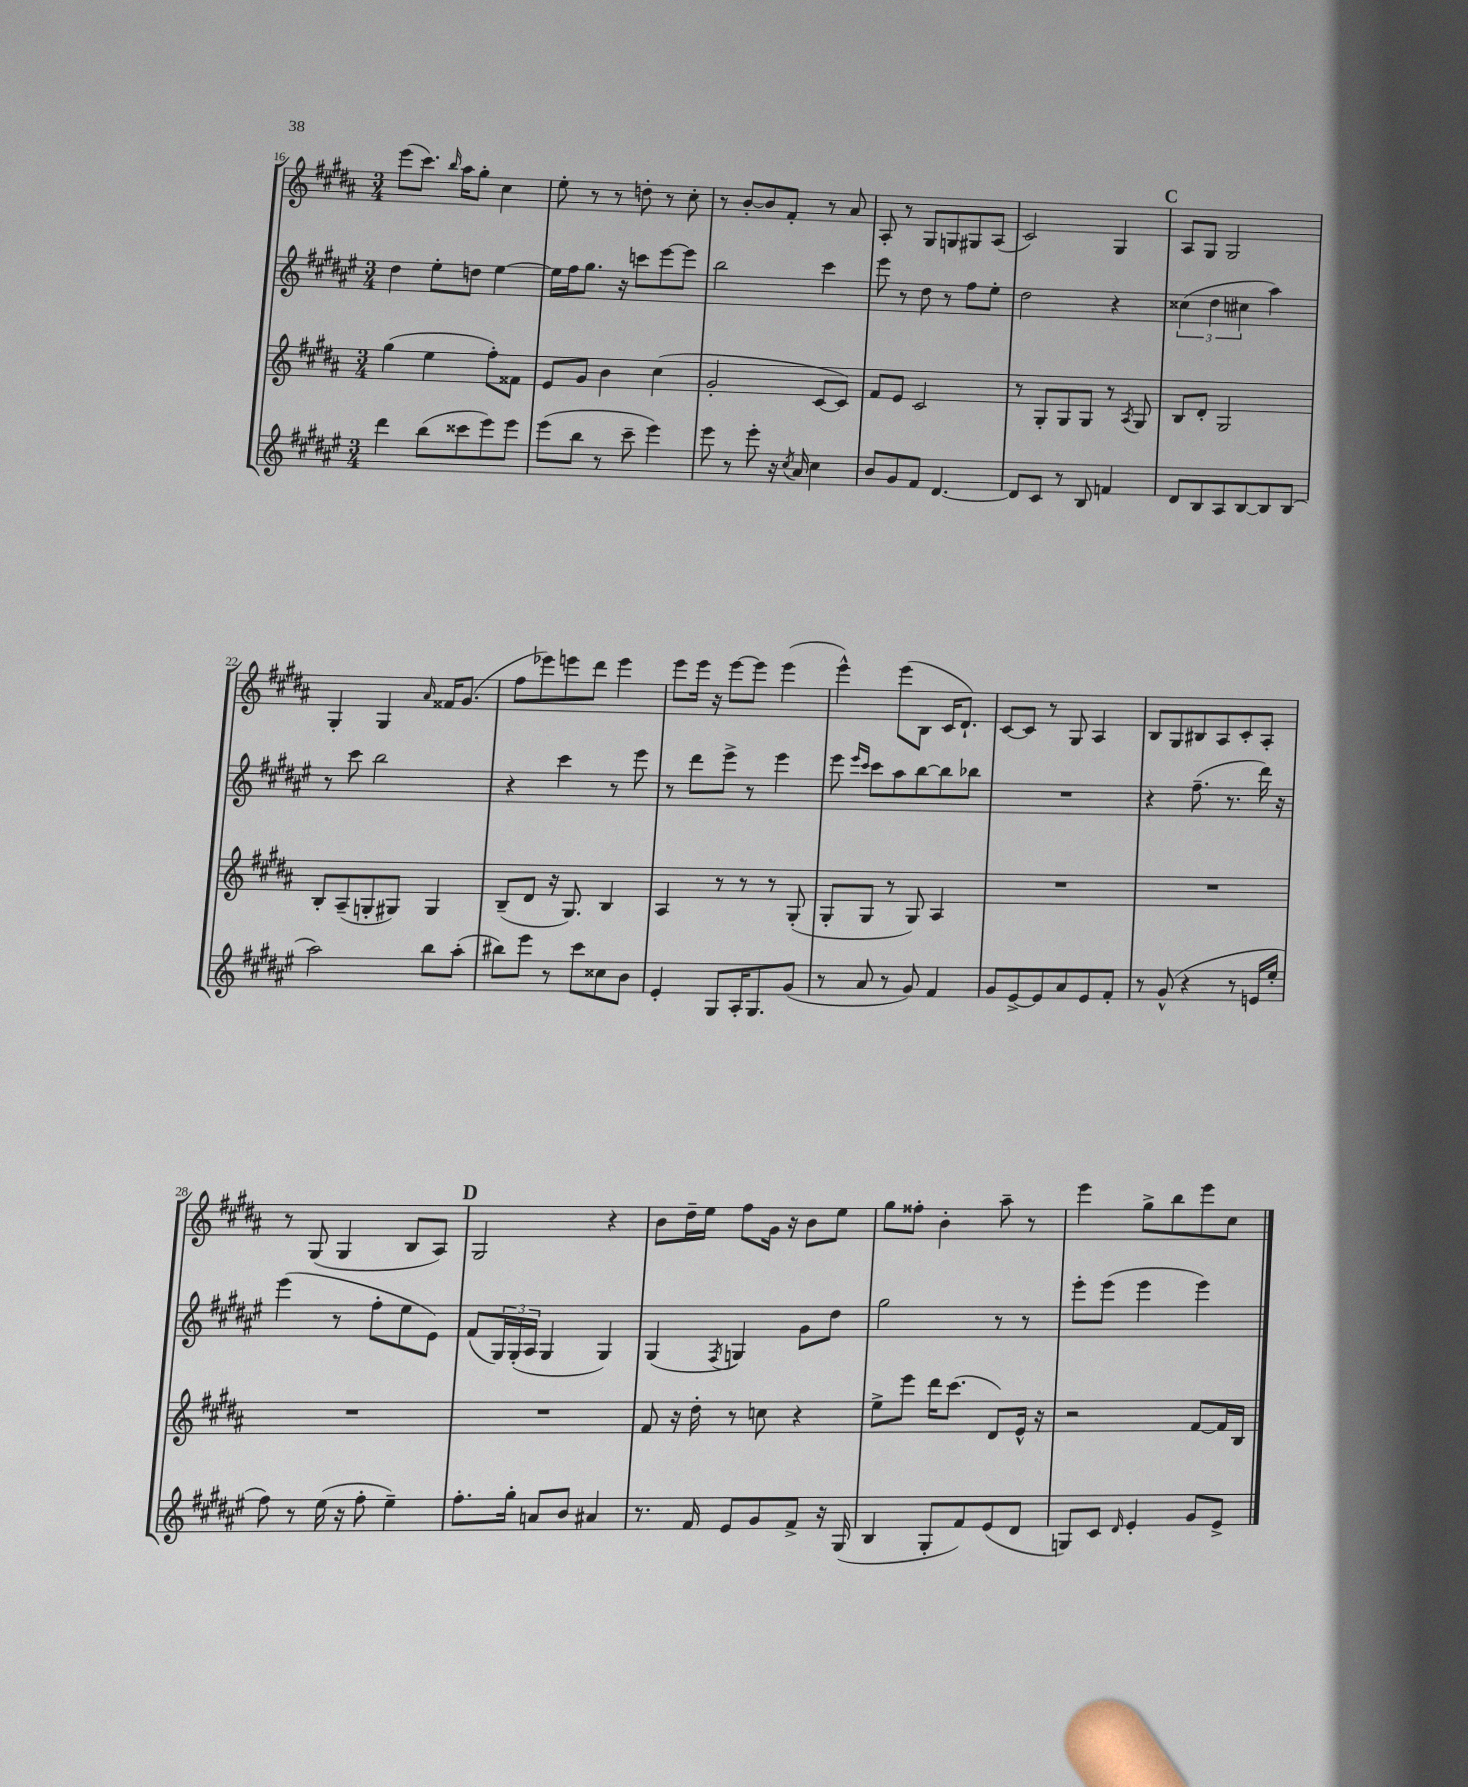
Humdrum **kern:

**kern	**kern	**kern	**kern
*staff4	*staff3	*staff2	*staff1
*clefG2	*clefG2	*clefG2	*clefG2
*k[f#c#g#d#a#e#]	*k[f#c#g#d#a#]	*k[f#c#g#d#a#e#]	*k[f#c#g#d#a#]
*M3/4	*M3/4	*M3/4	*M3/4
4ddd#\	(4gg#\	4dd#\	(8eee\L
.	.	.	8.ccc#\J)
(8bb\L	4ee\	8ee#'\L	.
.	.	.	16qqbb/
.	.	.	16aa#\LK
8ccc##\	.	8dd\J	8gg#'\J
8eee#\)	8ff#'\L)	[4ee#\	4cc#\
8eee#\J	8f##\J	.	.
=	=	=	=
(8eee#\L	8e/L	16ee#\]LL	8ee'\
.	.	16ff#\J	.
8bb\J	8g#/J	8.gg#\J	8r
8r	4b\	.	8r
.	.	16r	.
8ccc#~\	.	8ccc\L	8dd'\
4eee#\)	(4cc#\	[8eee#\	8r
.	.	8eee#\]J	8cc#'\
=	=	=	=
8eee#\	2g#'/	2bb\	8r
8r	.	.	[8b'/L
8eee#'\	.	.	8b/]
16r	.	.	8f#'/J
8qcc#/	.	.	.
16a#/	.	.	.
4cc#\	[8c#/L	4ccc#\	8r
.	8c#/]J)	.	8a#/
=	=	=	=
8b/L	8f#/L	8eee#\	8A#'/
8g#/	8e/J	8r	8r
8f#/J	2c#/	8dd#\	8G#/L
[4.d#/	.	8r	8G/
.	.	8ff#\L	8G#/
.	.	8ee#'\J	(8A#/J
=	=	=	=
8d#/]L	8r	2dd#\	2c#/)
8c#/J	8G#'/L	.	.
8r	8G#/	.	.
8B/	8G#/J	.	.
4f/	8r	4r	4G#/
.	8qA#/	.	.
.	8G#/	.	.
=	=	=	=
8d#/L	8B/L	(6cc##\	8A#/L
8B/	8d#'/J	.	8G#/J
.	.	6dd#\	.
8A#/	2G#/	.	2G#/
.	.	6cc#\	.
[8B/	.	.	.
8B/]	.	4aa#\)	.
(8B/J	.	.	.
=	=	=	=
2aa#\)	8B'/L	8r	4G#'/
.	(8A#~/	8ccc#\	.
.	8G'/	2bb\	4G#/
.	8G#/J)	.	.
.	.	.	16qqa#/
8bb\L	4G#/	.	16f##/LK
.	.	.	(8.g#/J
(8aa#'\J	.	.	.
=	=	=	=
8bb#\L)	(8B~/L	4r	8ff#\L
8eee#\J	8d#/J	.	8eee-\)
8r	16r	4ccc#\	8eee\
.	8.G#/)	.	.
8ccc#\L	.	.	8ddd#\J
8cc##\	4B/	8r	4eee\
8b\J	.	8eee#\	.
=	=	=	=
4e#'/	4A#/	8r	8eee\L
.	.	8ddd#\L	16eee\Jk
.	.	.	16r
8G#/L	8r	8eee#^\J	[8eee\L
16A#'/K	8r	8r	8eee\]J
8.G#/	.	.	.
.	8r	4eee#\	(4eee\
(8g#/J	(8G#'/	.	.
=	=	=	=
8r	8G#'/L	8eee#\	4eee^^\)
.	.	16qqeee#/LL	.
.	.	16qqccc#/JJ	.
8a#/	8G#/J	8ccc#\L	.
8r	8r	8aa#\	(8eee\L
8g#/)	8G#/)	[8bb\	8B\J
4f#/	4A#/	8bb\]	16c#/LK
.	.	.	8.d#`/J)
.	.	8bb-\J	.
=	=	=	=
8g#/L	2.r	2.r	[8c#/L
[8e#^/	.	.	8c#/]J
8e#/]	.	.	8r
8a#/	.	.	8G#/
8e#/	.	.	4A#/
8f#'/J	.	.	.
=	=	=	=
8r	2.r	4r	8B/L
(8g#^^/	.	.	8G#/
4r	.	(8.ff#~\	8B#/
.	.	.	8A#/
.	.	8.r	.
8r	.	.	8c#'/
16e/LL	.	16ddd#\)	8A#'/J
16ee#'/JJ	.	16r	.
=	=	=	=
8ff#\)	2.r	(4eee#\	8r
8r	.	.	(8G#/
(16ee#\	.	8r	4G#/
16r	.	.	.
8ff#'\	.	8ff#'\L	.
4ee#~\)	.	8ee#\	8B/L
.	.	8e#\J)	8A#/J)
=	=	=	=
8.ff#'\L	2.r	(8f#/L	2G#/
.	.	24G#/L)	.
.	.	(24G#'/	.
16gg#'\Jk	.	.	.
.	.	24A#/JJ	.
8a/L	.	4G#/	.
8b/J	.	.	.
4a#/	.	4G#/)	4r
=	=	=	=
8.r	8f#/	(4G#/	8b\L
.	16r	.	16dd#~\L
16f#/	16dd#'\	.	16ee\JJ
.	.	8qF#/	.
8e#/L	8r	4G/)	8ff#\L
8g#/	8cc\	.	16g#\Jk
.	.	.	16r
8f#^/J	4r	8g#\L	8b\L
16r	.	8dd#\J	8ee\J
(16G#/	.	.	.
=	=	=	=
4B/	8ee^\L	2gg#\	8gg#\L
.	8eee\J	.	8ff##'\J
8G#'/L	16ddd#\LK	.	4b'\
.	(8.ccc#\J	.	.
8f#/)	.	.	.
(8e#/	8d#/L)	8r	8aa#~\
8d#/J	16e^^/Jk	8r	8r
.	16r	.	.
=	=	=	=
8G/L)	2r	8eee#'\L	4eee\
8c#/J	.	(8eee#\J	.
16qqd#/	.	.	.
4e#'/	.	4eee#\	8gg#^\L
.	.	.	8bb\
8g#/L	[8f#/L	4eee#\)	8eee\
8e#^/J	16f#/]L	.	8cc#\J
.	16B/JJ	.	.
==	==	==	==
*-	*-	*-	*-
